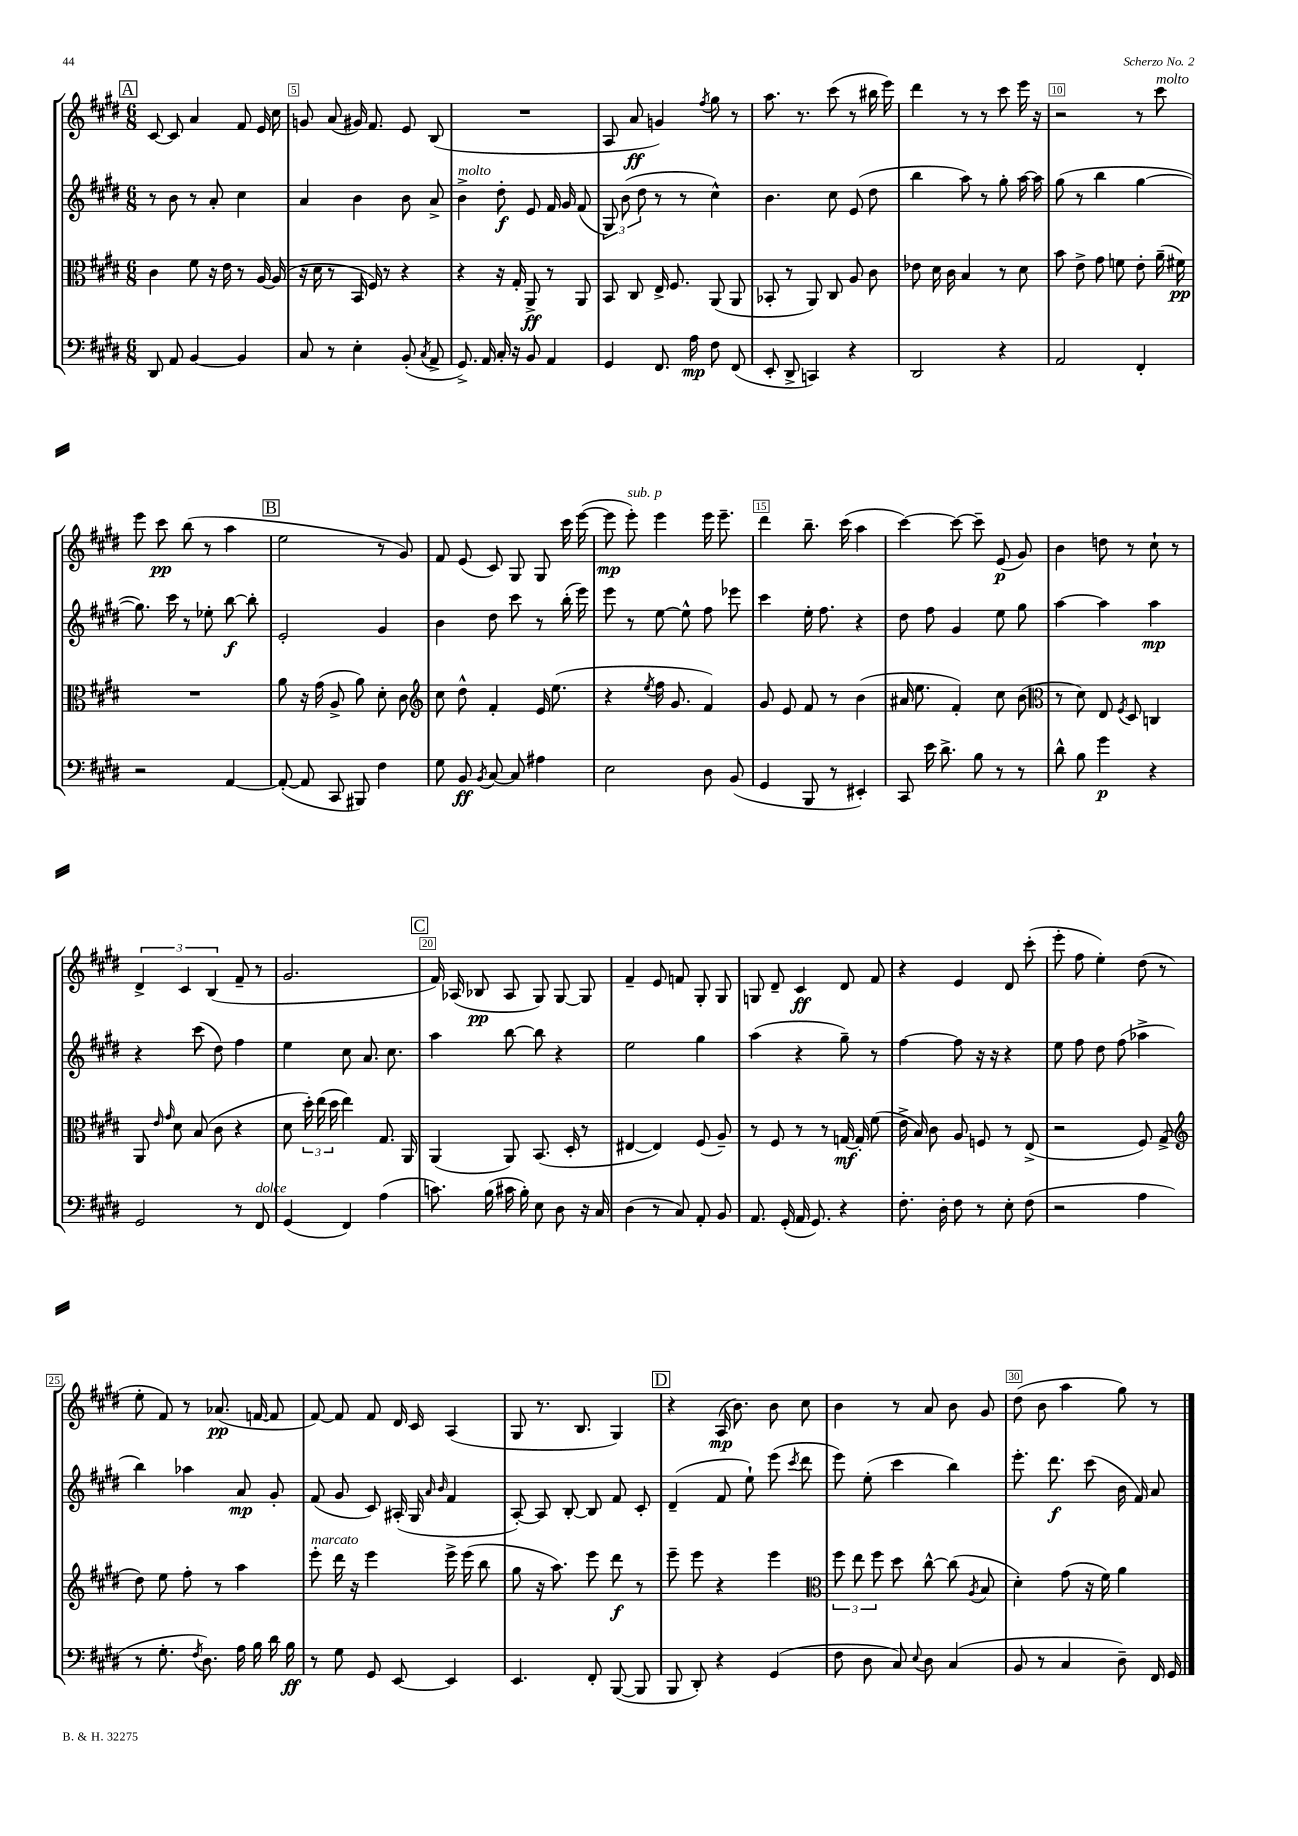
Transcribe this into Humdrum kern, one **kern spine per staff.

**kern	**kern	**kern	**kern
*staff4	*staff3	*staff2	*staff1
*clefF4	*clefC3	*clefG2	*clefG2
*k[f#c#g#d#]	*k[f#c#g#d#]	*k[f#c#g#d#]	*k[f#c#g#d#]
*M6/8	*M6/8	*M6/8	*M6/8
8DD#	4c#	8r	[8c#
8AA	.	8b	8c#]
[4BB	8f#	8r	4a
.	16r	8a'	.
.	16e	.	.
4BB]	8r	4cc#	8f#
.	[16A	.	16e
.	(16A]	.	16cc#
=	=	=	=
8C#	16r	4a	8g
.	16d#	.	.
8r	8r	.	(8a
4E'	16BB	4b	16g#)
.	16F#)	.	8.f#
.	8r	.	.
(8BB'	4r	8b	8e
8qC#	.	.	.
8AA^	.	8a^	(8B
=	=	=	=
8.GG#^)	4r	4b^	2.r
16AA	.	.	.
16C#'	16r	8dd#'	.
16r	16G#'	.	.
8BB	8AA^	8e	.
4AA	8r	16f#	.
.	.	16g#	.
.	8AA	(8f#	.
=	=	=	=
4GG#	8BB	12G#)	8A
.	.	(12b	.
.	8C#	.	8a
.	.	12dd#	.
8.FF#	16E^	8r	4g)
.	8.F#	.	.
.	.	8r	.
16A	.	.	.
.	.	.	8qff#
8F#	(8AA	4cc#^^)	8gg#
(8FF#	8AA	.	8r
=	=	=	=
8EE'	8BB-'	4.b	8.aa
8DD#^	8r	.	.
.	.	.	8.r
4CC)	8AA)	.	.
.	8C#	8cc#	(8ccc#
4r	8A	(8e	8r
.	8c#	8dd#	16bb#
.	.	.	16eee)
=	=	=	=
2DD#	8e-	4bb	4ddd#
.	16d#	.	.
.	16c#	.	.
.	4B	8aa)	8r
.	.	8r	8r
4r	8r	8gg#'	8ccc#
.	8d#	[16aa	16eee
.	.	16aa]	16r
=	=	=	=
2AA	8b	(8gg#	2r
.	8e^	8r	.
.	8g#	4bb	.
.	8f	.	.
4FF#'	8e'	[4gg#	8r
.	(16a~	.	8ccc#
.	16f#)	.	.
=	=	=	=
2r	2.r	8.gg#])	8eee
.	.	.	8ccc#
.	.	16ccc#	.
.	.	8r	(8bb
.	.	8ee-'	8r
[4AA	.	[8bb	4aa
.	.	8bb']	.
=	=	=	=
(8AA'_	8a	2e'	2ee
8AA]	16r	.	.
.	(16g#	.	.
8CC#	8A^	.	.
8BBB#)	8a)	.	.
4F#	8d#'	4g#	8r
.	8c#	.	8g#)
=	=	=	=
*	*clefG2	*	*
8G#	8cc#	4b	8f#
8BB	8dd#^^	.	(8e
8qBB	.	.	.
[8C#	4f#'	8dd#	8c#)
8C#]	.	8ccc#	8G#
4A#	16e	8r	8G#
.	(8.ee	.	.
.	.	(16bb'	16ccc#
.	.	16eee)	([16eee
=	=	=	=
2E	4r	8eee	8eee]
.	.	8r	8eee')
.	8qee	.	.
.	16ff#	[8ee	4eee
.	8.g#	.	.
.	.	8ee^^]	.
8D#	4f#)	8ff#	16eee
.	.	.	8.eee~
(8BB	.	8eee-	.
=	=	=	=
4GG#	8g#	4ccc#	4ddd#
.	8e	.	.
8BBB	8f#	16ee'	8.bb~
.	.	8.ff#	.
8r	8r	.	.
.	.	.	(16ccc#
4EE#')	(4b	4r	4aa
=	=	=	=
8CC#	16a#	8dd#	[4ccc#)
.	8.ee	.	.
16e	.	8ff#	.
8.d#^	.	.	.
.	4f#')	4g#	8ccc#_
8B	.	.	8ccc#~]
8r	8cc#	8ee	(8e
8r	(8b	8gg#	8g#)
=	=	=	=
*	*clefC3	*	*
8d#^^	8r	[4aa	4b
8B	8d#)	.	.
4g#	8E	4aa]	8dd
.	8qF#	.	.
.	8D#	.	8r
4r	4C	4aa	8cc#`
.	.	.	8r
=	=	=	=
2GG#	8AA	4r	6d#^
.	16qqe	.	.
.	16qqg#	.	.
.	8d#	.	.
.	.	.	6c#
.	(8B	(8ccc#	.
.	.	.	(6B
.	8c#	8dd#)	.
8r	4r	4ff#	8f#~
8FF#	.	.	8r
=	=	=	=
(4GG#	8d#	4ee	2.g#
.	24dd#')	.	.
.	(24ee	.	.
.	24dd#	.	.
4FF#)	4ee)	8cc#	.
.	.	8.a	.
(4A	8.G#	.	.
.	.	8.cc#	.
.	16AA	.	.
=	=	=	=
8.c)	(4AA	4aa	16f#)
.	.	.	(16A-
.	.	.	8B-
(16B	.	.	.
16c#	8AA)	[8bb	8A-
16B')	.	.	.
8E	(8.BB	8bb]	8G#)
8D#	.	4r	[8G#
.	16D#'	.	.
16r	8r	.	8G#]
16C#	.	.	.
=	=	=	=
(4D#	[4E#	2ee	4f#~
8r	4E#])	.	8e
8C#)	.	.	8f
8AA'	(8F#	4gg#	8G#'
8BB	8A~)	.	8G#
=	=	=	=
8.AA	8r	(4aa	8G
.	8F#	.	8d#~
(16GG#'	.	.	.
16AA	8r	4r	4c#
8.GG#)	.	.	.
.	8r	.	.
4r	[16G	8gg#~)	8d#
.	16G']	.	.
.	(8f#	8r	8f#
=	=	=	=
8.F#'	16e^	[4ff#	4r
.	16B)	.	.
.	8c#	.	.
16D#'	.	.	.
8F#	8A	8ff#]	4e
8r	8F	16r	.
.	.	16r	.
8E'	8r	4r	8d#
(8F#	(8E^	.	(8ccc#'
=	=	=	=
2r	2r	8ee	8eee'
.	.	8ff#	8ff#
.	.	8dd#	4ee')
.	.	(8ff#	.
4A	8F#)	4aa-^	(8dd#
.	(8G#^	.	8r
=	=	=	=
*	*clefG2	*	*
8r	8dd#)	4bb)	8ee'
8.G#'	8ee	.	8f#)
.	8ff#'	4aa-	8r
8qF#	.	.	.
8.D#)	.	.	.
.	8r	.	(8.a-
16A	4aa	8a	.
16B	.	.	[16f
16d#	.	8g#'	8f]
16B	.	.	.
=	=	=	=
8r	8eee'	(8f#	[8f#)
8G#	16ddd#	8g#	8f#]
.	16r	.	.
8GG#	4eee	8c#)	8f#
[8EE	.	(16A#'	16d#
.	.	16G#	16c#
.	.	16qqa	.
.	.	16qqb	.
4EE]	16eee^	4f#	(4A
.	(16eee	.	.
.	8bb	.	.
=	=	=	=
4.EE	8gg#	[8A')	8G#
.	16r	8A]	8.r
.	8.aa)	.	.
.	.	[8B'	.
.	.	.	8.B
8FF#'	8eee	8B]	.
([8BBB	8ddd#	8f#	4G#)
8BBB]	8r	8c#'	.
=	=	=	=
8BBB	8eee~	(4d#~	4r
8DD#')	8eee	.	.
4r	4r	8f#	(16A
.	.	.	8.b)
.	.	8ee`)	.
(4GG#	4eee	(8eee	8b
.	.	8qccc#	.
.	.	8ddd#	8cc#
=	=	=	=
*	*clefC3	*	*
8F#	12ff#	8eee)	4b
.	12ee	.	.
8D#	.	(8ee'	.
.	12ff#	.	.
8C#)	8dd#	4ccc#	8r
8qqE	.	.	.
8D#	[8cc#^^	.	8a
(4C#	(8cc#]	4bb)	8b
.	8qA	.	.
.	8B	.	8g#
=	=	=	=
8BB	4d#')	8.eee'	(8dd#
8r	.	.	8b
.	.	8.ddd#	.
4C#	(8g#	.	4aa
.	16r	(8ccc#	.
.	16f#)	.	.
8D#~)	4a	16b	8gg#)
.	.	16f#)	.
16FF#	.	8a	8r
16GG#	.	.	.
==	==	==	==
*-	*-	*-	*-
